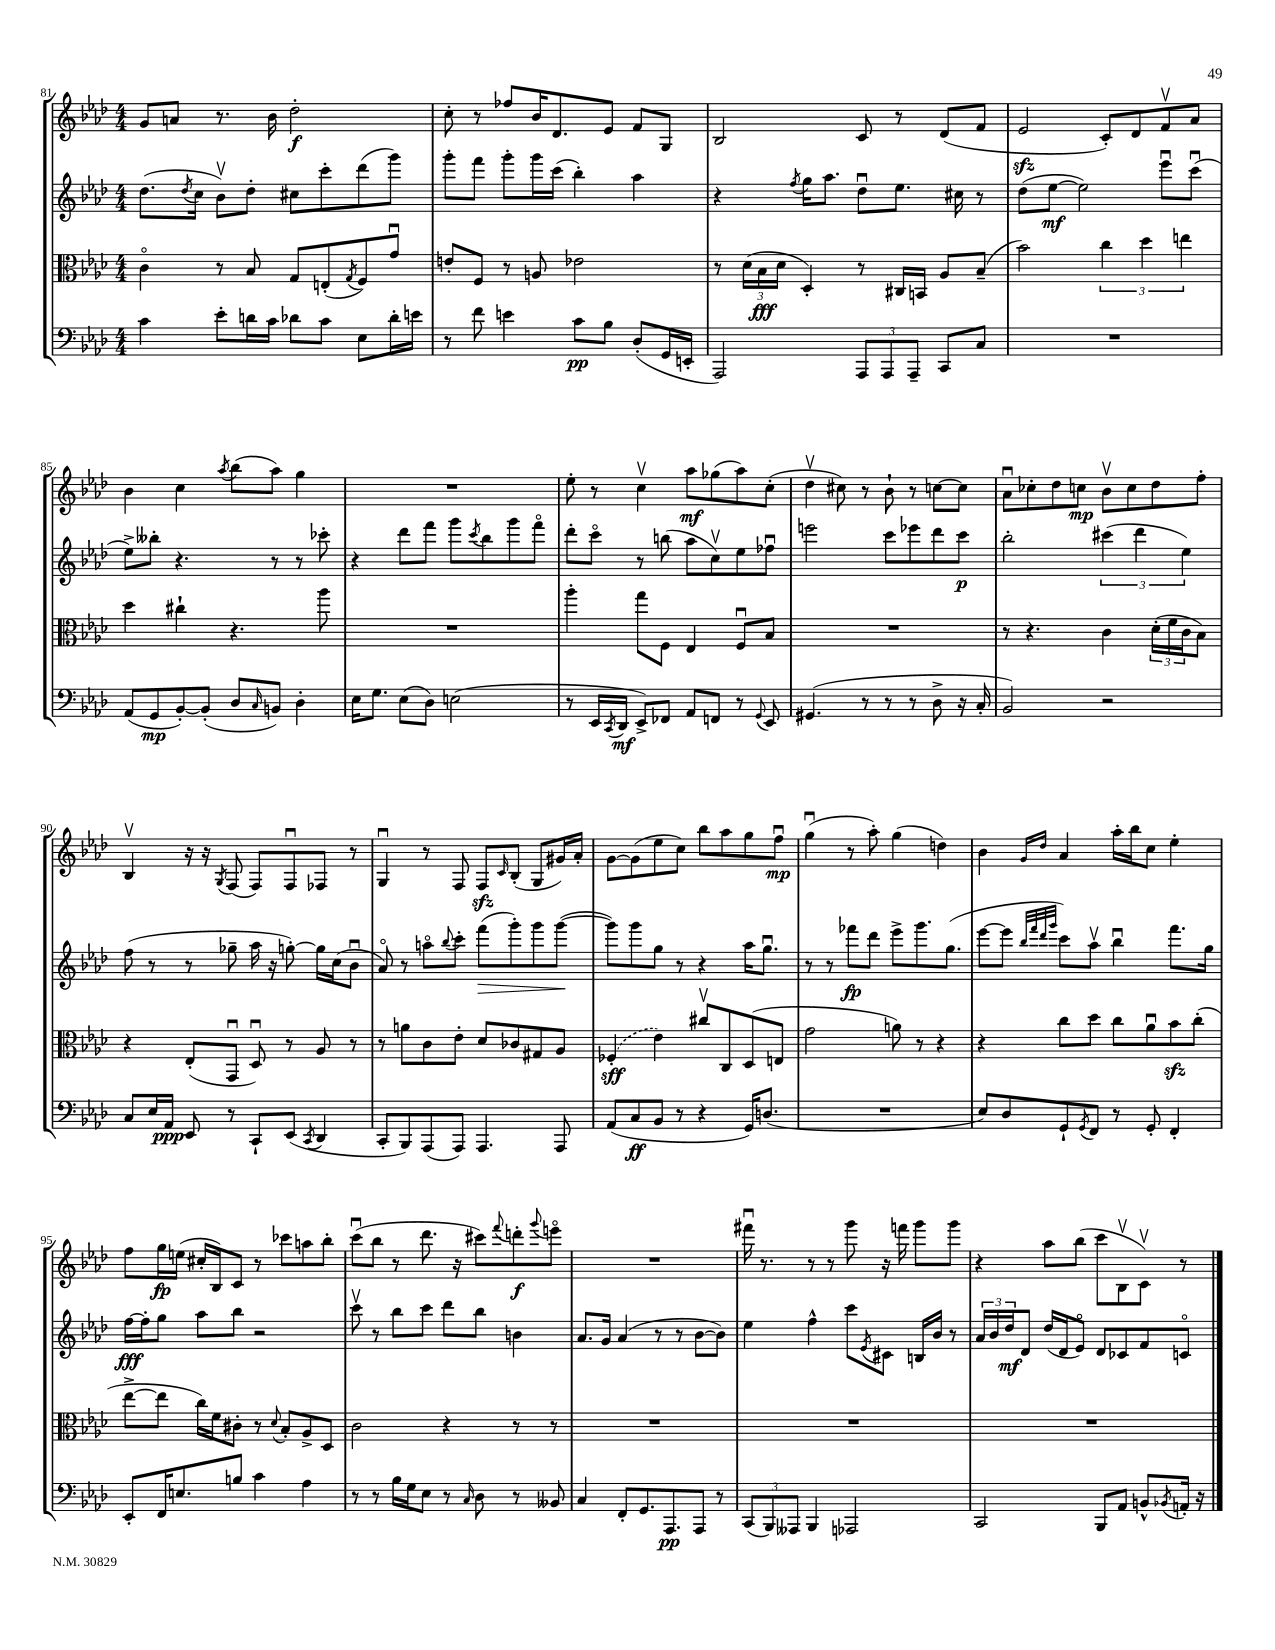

**kern	**kern	**kern	**kern
*staff4	*staff3	*staff2	*staff1
*clefF4	*clefC3	*clefG2	*clefG2
*k[b-e-a-d-]	*k[b-e-a-d-]	*k[b-e-a-d-]	*k[b-e-a-d-]
*M4/4	*M4/4	*M4/4	*M4/4
4c	4co	(8.dd-	8g
.	.	.	8a
.	.	8qdd-	.
.	.	16cc	.
8e-'	8r	8b-v)	8.r
16d	8B-	8dd-'	.
16c	.	.	16b-
8d-	8G	8cc#	2dd-'
8c	(8E'	8ccc'	.
.	8qG	.	.
8E-	8F)	(8ddd-	.
16d-'	8gu	8ggg)	.
16e	.	.	.
=	=	=	=
8r	8e'	8ggg'	8cc'
8f	8F	8fff	8r
4e	8r	8ggg'	8ff-
.	8A	16ggg	16b-
.	.	(16ccc	8.d-
8c	2e-	4bb-')	.
8B-	.	.	8e-
(8D-'	.	4aa-	8f
16GG	.	.	8G
16EE'	.	.	.
=	=	=	=
2AAA-)	8r	4r	2B-
.	(24d-	.	.
.	24B-	.	.
.	24d-	.	.
.	.	8qff	.
.	4D-')	16gg	.
.	.	8.aa-	.
12AAA-	8r	8dd-u	8c
12AAA-	.	.	.
.	16C#	8.ee-	8r
12AAA-~	.	.	.
.	16BB	.	.
8CC	8A-	.	(8d-
.	.	16cc#	.
8C	(8B-~	8r	8f
=	=	=	=
1r	2b-)	(8dd-	2e-
.	.	[8ee-	.
.	.	2ee-])	.
.	6cc	.	8c')
.	.	.	8d-
.	6dd-	.	.
.	.	8eee-u	8fv
.	6ee	.	.
.	.	(8cccu	8a-
=	=	=	=
(8AA-	4dd-	8ee-^)	4b-
8GG	.	8bb--'	.
[8BB-')	4cc#`	4.r	4cc
(8BB-']	.	.	.
.	.	.	8qaa-
8D-	4.r	.	(8bb-
16qqC	.	.	.
8BB)	.	8r	8aa-)
4D-'	.	8r	4gg
.	8aa-	8ccc-'	.
=	=	=	=
16E-	1r	4r	1r
8.G	.	.	.
(8E-	.	8ddd-	.
8D-)	.	8fff	.
(2E	.	8ggg	.
.	.	8qccc	.
.	.	8bb-	.
.	.	8ggg	.
.	.	8fffo	.
=	=	=	=
8r	4aa-'	8ddd-'	8ee-'
16EE-	.	8ccco	8r
8qCC	.	.	.
16DD-	.	.	.
8EE-^)	8gg	8r	4ccv
8FF-	8F	(8bb	.
8AA-	4E-	8aa-	8aa-
8FF	.	8ccv)	(8gg-
8r	8Fu	8ee-	8aa-)
8qqGG	.	.	.
8EE-	8B-	8ff-u	(8cc'
=	=	=	=
(4.GG#	1r	2eee	4dd-v
.	.	.	8cc#)
8r	.	.	8r
8r	.	8ccc	8b-`
8r	.	8eee-	8r
8D-^	.	8ddd-	[8cc
16r	.	8ccc	8cc]
16C'	.	.	.
=	=	=	=
2BB-)	8r	2bb-'	8a-u
.	4.r	.	8cc-'
.	.	.	8dd-
.	.	.	8cc
2r	4c	(6ccc#	8b-v
.	.	.	8cc
.	.	6ddd-	.
.	(24d-'	.	8dd-
.	24f	.	.
.	24c	6ee-)	.
.	8B-)	.	8ff'
=	=	=	=
8C	4r	(8ff	4B-v
16E-	.	8r	.
16AA-	.	.	.
8EE-	(8E-'	8r	16r
.	.	.	16r
.	.	.	8qG
8r	8GGu	8gg-~	(8F
8CC`	8D-u)	16aa-	8F)
.	.	16r	.
(8EE-	8r	[8gg')	8Fu
8qCC	.	.	.
4DD-	8A-	16gg]	8F-
.	.	(16cc	.
.	8r	8b-u	8r
=	=	=	=
8CC'	8r	8a-o)	4Gu
8BBB-)	8a	8r	.
(8AAA-	8c	8aao	8r
.	.	8qqbb-	.
8AAA-)	8e-'	8ccc'	8F
4.AAA-	8d-	(8fff	8F
.	.	.	16qqc
.	8c-	8ggg')	(8B-'
.	8G#	8ggg	8G
8AAA-	8A-	([8ggg	16g#)
.	.	.	16a-'
=	=	=	=
(8AA-	(4F-'	8ggg])	[8g
8C	.	8ggg	(8g]
8BB-	4e-)	8gg	8ee-
8r	.	8r	8cc)
4r	8cc#v	4r	8bb-
.	8C	.	8aa-
16GG)	(8D-	16aa-	8gg
(8.D	.	8.ggu	.
.	8E	.	8ffu
=	=	=	=
1r	2g	8r	(4ggu
.	.	8r	.
.	.	8fff-	8r
.	.	8ddd-	8aa-')
.	8a)	8eee-^	(4gg
.	8r	8.ggg	.
.	4r	.	4dd)
.	.	(8.gg	.
=	=	=	=
8E-)	4r	[8eee-	4b-
8D-	.	8eee-]	.
.	.	32qqbb-	.
.	.	32qqfff	.
.	.	32qqddd-	16qqg
.	.	32qqggg	16qqdd-
8GG`	8cc	8ccc)	4a-
8qGG	.	.	.
8FF	8dd-	8aa-v	.
8r	8cc	4bb-u	16aa-'
.	.	.	16bb-
8GG'	8a-u	.	8cc
4FF'	8b-	8.fff	4ee-'
.	(8cc'	.	.
.	.	16gg	.
=	=	=	=
8EE-'	[8ee-^	[16ff	8ff
.	.	16ff']	.
16FF	8ee-]	8gg	16gg
8.E	.	.	(16ee
.	16cc)	8aa-	16cc#'
.	16f	.	16B-)
8B	8c#'	8bb-	8c
4c	8r	2r	8r
.	8qqd-	.	.
.	8B-'	.	8ccc-
4A-	8A-^	.	8aa
.	8D-	.	8bb-'
=	=	=	=
8r	2c	8cccv	(8cccu
8r	.	8r	8bb-
16B-	.	8bb-	8r
16G	.	.	.
8E-	.	8ccc	8.ddd-
8r	4r	8ddd-	.
.	.	.	16r
16qqC	.	.	.
8D-	.	8bb-	8ccc#)
.	.	.	8qqfff
8r	8r	4b	8ddd'
.	.	.	8qqggg
8BB--	8r	.	8eeeo
=	=	=	=
4C	1r	8.a-	1r
.	.	16g	.
8FF'	.	(4a-	.
8.GG	.	.	.
.	.	8r	.
8.AAA-	.	.	.
.	.	8r	.
8AAA-	.	[8b-	.
8r	.	8b-])	.
=	=	=	=
(12CC	1r	4ee-	16fff#u
.	.	.	8.r
12BBB-)	.	.	.
12AAA--	.	.	.
4BBB-	.	4ff^^	8r
.	.	.	8r
2AAA-	.	8ccc	8ggg
.	.	8qe-	.
.	.	8c#	16r
.	.	.	16fff
.	.	16B	8ggg
.	.	16b-	.
.	.	8r	8ggg
=	=	=	=
2CC	1r	24a-	4r
.	.	24b-	.
.	.	24dd-	.
.	.	8d-	.
.	.	(16dd-	8aa-
.	.	16d-	.
.	.	8e-o)	(8bb-
8BBB-	.	8d-	8ccc
8AA-	.	8c-	8B-v
8BB^^	.	8f	8cv)
8qBB-	.	.	.
16AA'	.	8co	8r
16r	.	.	.
==	==	==	==
*-	*-	*-	*-
